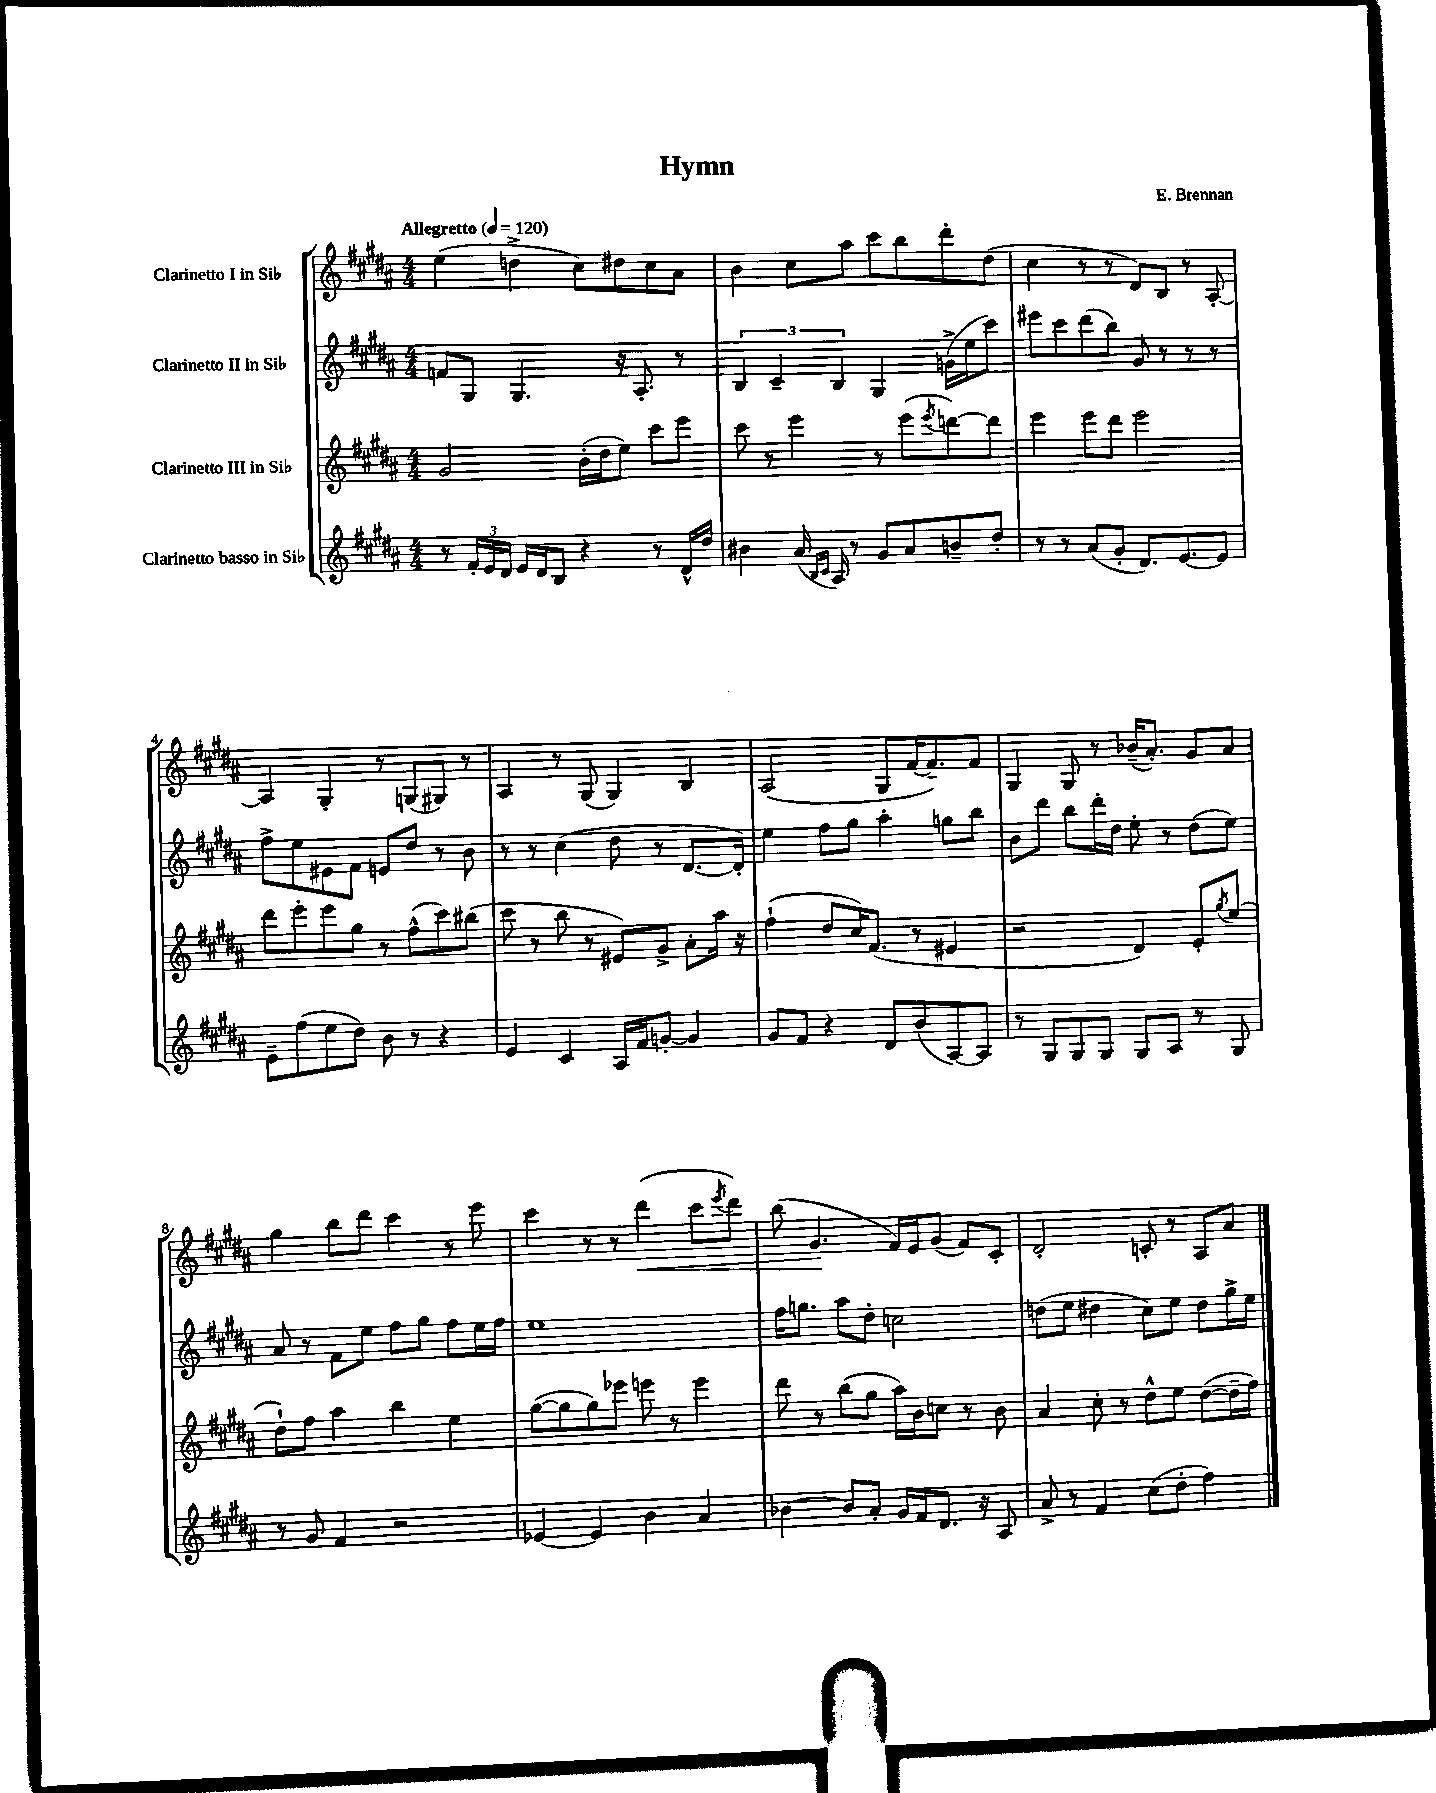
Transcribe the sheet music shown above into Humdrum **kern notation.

**kern	**kern	**kern	**kern
*staff4	*staff3	*staff2	*staff1
*clefG2	*clefG2	*clefG2	*clefG2
*k[f#c#g#d#a#]	*k[f#c#g#d#a#]	*k[f#c#g#d#a#]	*k[f#c#g#d#a#]
*M4/4	*M4/4	*M4/4	*M4/4
*MM120	*MM120	*MM120	*MM120
8r	2g#	8f	(4ee
24f#'	.	8G#	.
24e	.	.	.
24d#	.	.	.
16e	.	4.G#	4dd^
16d#	.	.	.
8B	.	.	.
4r	(16b'	.	8cc#)
.	16dd#	.	.
.	8ee)	16r	8dd#
.	.	8.A#'	.
8r	8ccc#	.	8cc#
16d#^^	8eee	8r	8a#
16dd#	.	.	.
=	=	=	=
4b#	8ccc#	6B	4b
.	8r	.	.
.	.	6c#~	.
(16a#	4eee	.	8cc#
16qqB	.	.	.
16qqc#	.	.	.
16A#)	.	.	.
.	.	6B	.
8r	.	.	8aa#
8g#	8r	4G#	8ccc#
8a#	(8eee	.	8bb
.	8qeee	.	.
8b~	[8ddd)	(16g^	8ddd#'
.	.	16ee	.
8dd#'	8ddd]	8ccc#)	(8dd#
=	=	=	=
8r	4eee	8eee#	4cc#
8r	.	8ccc#	.
(8a#	8eee	(8ddd#	8r
8g#'	8ddd#	8bb)	8r
8.d#)	2eee	8g#	8d#)
.	.	8r	8B
[8.e	.	.	.
.	.	8r	8r
8e]	.	8r	[8A#'
=	=	=	=
8e~	8ddd#	8ff#^	4A#]
(8ff#	8eee'	8ee	.
8ee	8eee	8e#	4G#'
8dd#)	8gg#	8f#	.
8b	8r	8e	8r
8r	(8ff#^^	8dd#	(8G
4r	8ccc#)	8r	8G#)
.	(8bb#	8b	8r
=	=	=	=
4e	8ccc#	8r	4A#
.	8r	8r	.
4c#	8bb	(4cc#	8r
.	8r	.	(8G#
16A#	8e#)	8dd#	4G#)
16f#	.	.	.
[8g'	8g#^	8r	.
4g]	8a#'	[8.d#	4B
.	16aa#	.	.
.	16r	16d#'])	.
=	=	=	=
8g#	(4ff#`	4ee	(2A#
8f#	.	.	.
4r	8dd#	8ff#	.
.	16cc#)	8gg#	.
.	(8.f#	.	.
8d#	.	4aa#'	8G#
(8b	8r	.	[16f#
.	.	.	8.f#~])
[8A#)	4e#	8gg	.
8A#]	.	8bb	8f#
=	=	=	=
8r	2r	8b	4G#
8G#	.	8ddd#	.
8G#	.	8bb	8G#
8G#	.	16ddd#'	8r
.	.	16dd#	.
8G#	4d#)	8ee'	(16b-~
.	.	.	8.a#')
8A#	.	8r	.
8r	8e'	(8dd#	8g#
.	8qgg#	.	.
8G#	(8ee	8ee)	8a#
=	=	=	=
8r	8dd#`)	8a#	4gg#
8g#	8ff#	8r	.
4f#	4aa#	8f#	8bb
.	.	8ee	8ddd#
2r	4bb	8ff#	4ccc#
.	.	8gg#	.
.	4ee	8ff#	8r
.	.	16ee	8eee
.	.	16ff#	.
=	=	=	=
[4e-	([8gg#	1ee	4ccc#
.	8gg#]	.	.
4e-]	8gg#)	.	8r
.	8eee-	.	8r
4b	8eee	.	(4ddd#
.	8r	.	.
4a#	4eee	.	8ccc#
.	.	.	8qeee
.	.	.	8ddd#)
=	=	=	=
[4b-	8ddd#	16ff#	(8bb
.	.	8.gg	.
.	8r	.	4.g#
8b-]	(8bb	8aa#	.
8a#'	8gg#	8dd#'	.
16g#	16aa#)	2cc	16f#)
16f#	16b	.	16e
8.d#	8cc	.	(8g#
.	8r	.	8f#)
16r	.	.	.
8A#	8b	.	8c#'
=	=	=	=
8a#^	4a#	(8dd	2d#'
8r	.	8ee	.
4f#	8cc#'	4dd#	.
.	8r	.	.
(8cc#	8dd#^^	8cc#)	8c'
8dd#'	8ee	8ee	8r
4ff#)	([8dd#	8dd#	8A#
.	16dd#~]	16gg#^	8a#
.	16ff#)	16ee	.
==	==	==	==
*-	*-	*-	*-
